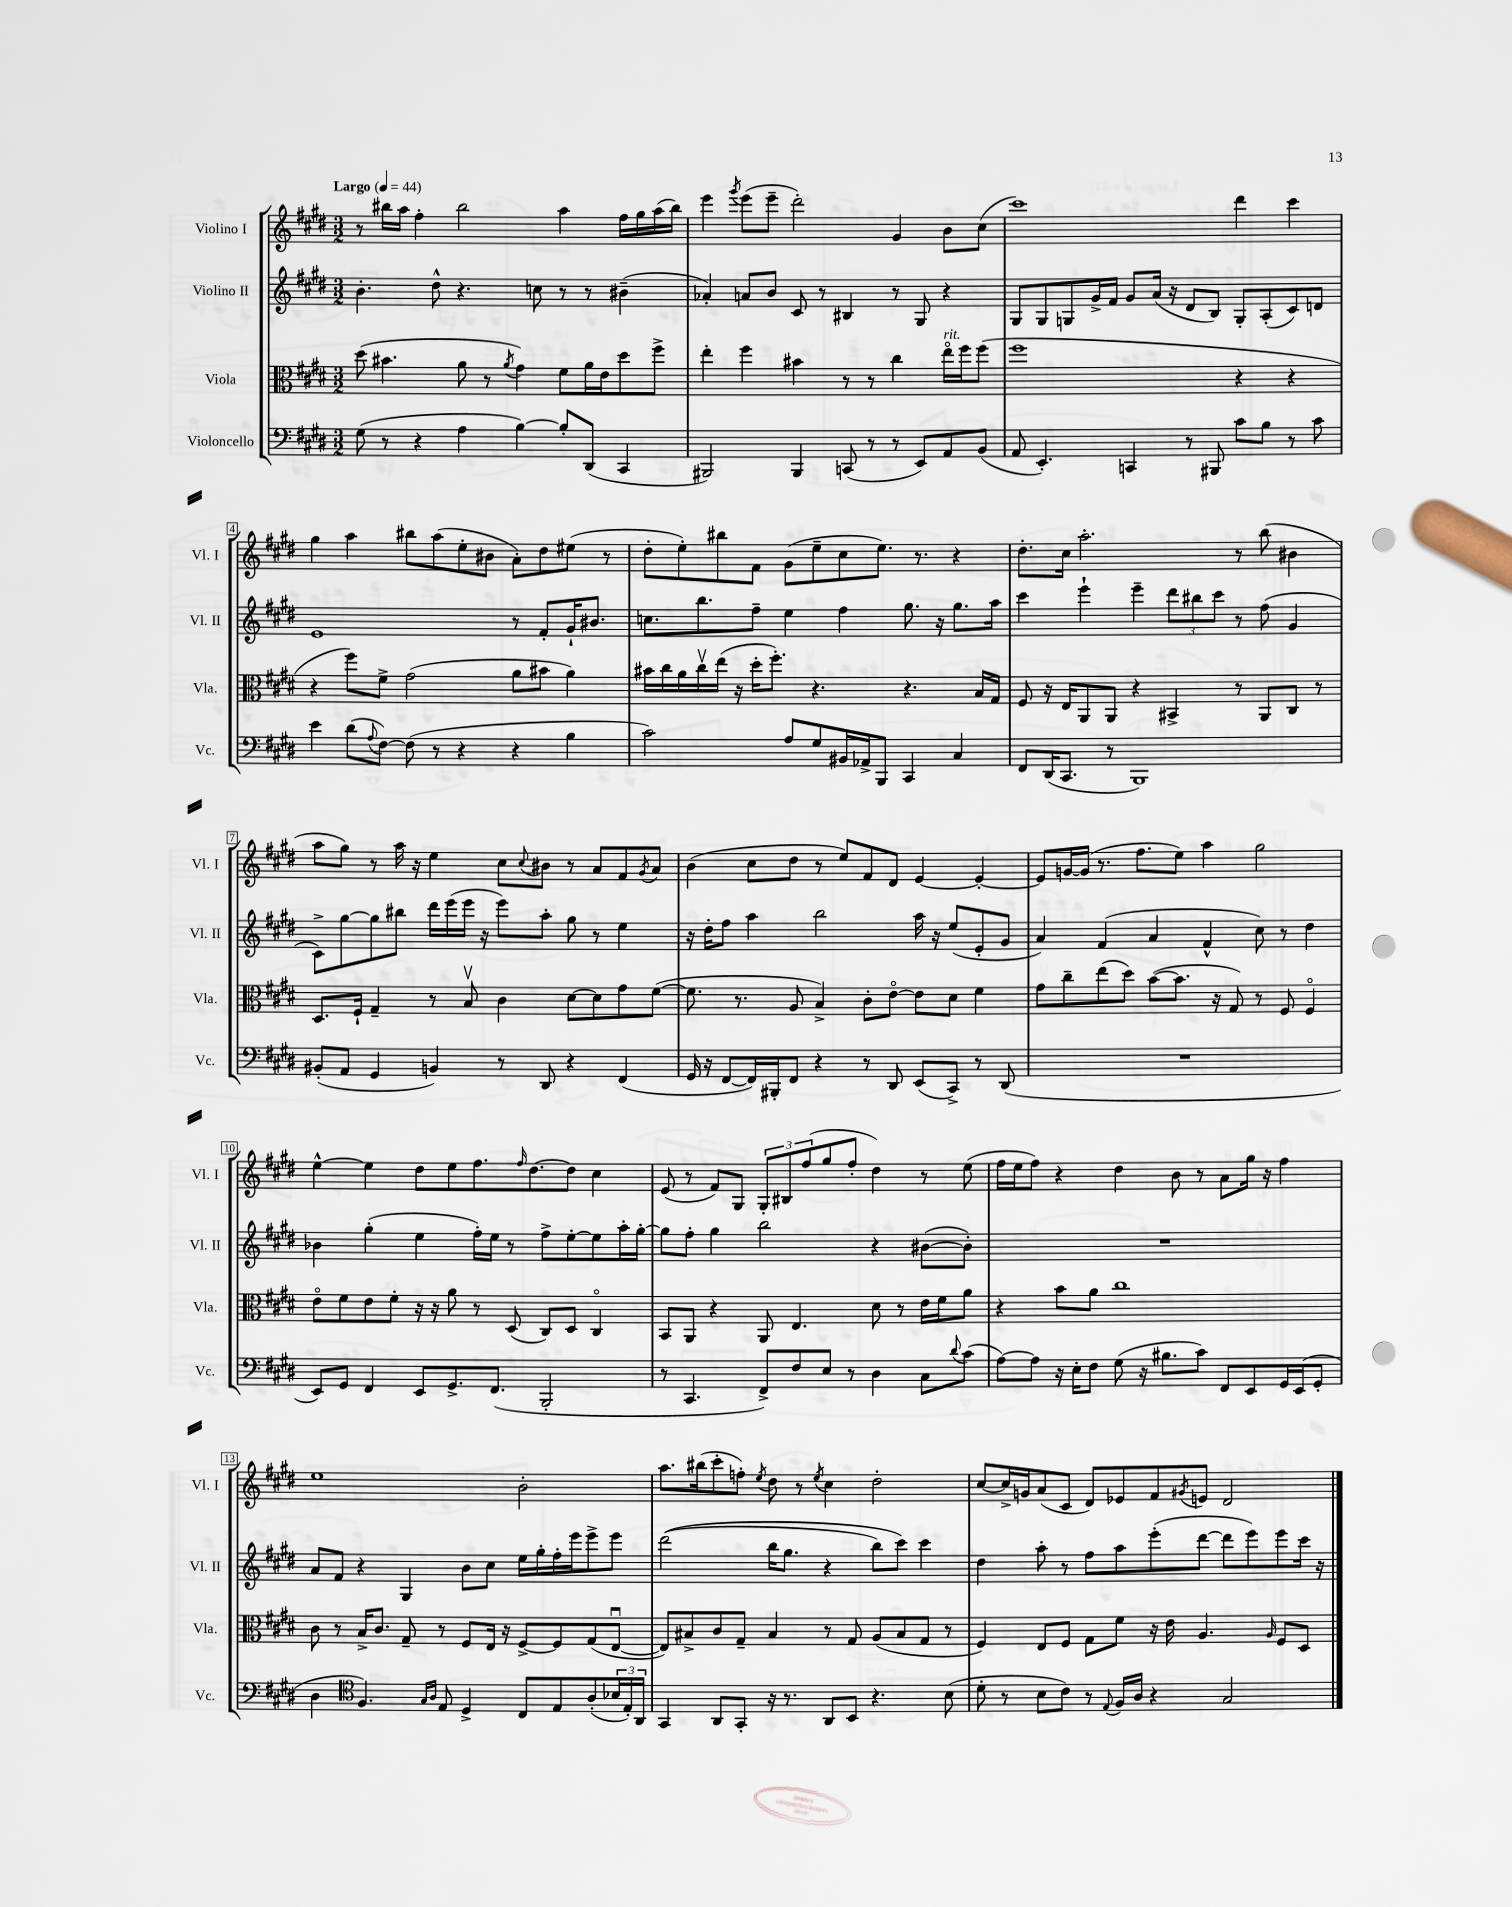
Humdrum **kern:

**kern	**kern	**kern	**kern
*part4	*part3	*part2	*part1
*staff4	*staff3	*staff2	*staff1
*I"Violoncello	*I"Viola	*I"Violino II	*I"Violino I
*I'Vc.	*I'Vla.	*I'Vl. II	*I'Vl. I
*clefF4	*clefC3	*clefG2	*clefG2
*k[f#c#g#d#]	*k[f#c#g#d#]	*k[f#c#g#d#]	*k[f#c#g#d#]
*M3/2	*M3/2	*M3/2	*M3/2
*MM44	*MM44	*MM44	*MM44
=1	=1	=1	=1
!	!	!	!LO:TX:a:B:t=Largo
(8G#\	(8dd#\	4.b'\	8r
8r	4.b#X\	.	16bb#X\LL
.	.	.	16aa\JJ
4r	.	.	4ff#'\
.	.	8dd#^^\	.
4A\	8a\	4.r	2bb#\
.	8r	.	.
.	8qa/	.	.
[4B\)	4g#\)	.	.
.	.	8ccn\	.
8B'/L]	8f#\L	8r	4aa\
(8DD#/J	16a\L	8r	.
.	16e\J	.	.
4CC#/	8dd#\	(4b#X~\	16ff#\LL
.	.	.	16gg#\
.	8ff#^\J	.	(16aa\
.	.	.	16bb#\JJ)
=2	=2	=2	=2
2BBB#X/)	4ee'\	4a-X'/)	4eee\
.	.	.	8qggg#/
.	4ff#\	8an/L	(8eee\L
.	.	8b/J	8eee~\J
4BBB#/	4b#X\	8c#/	2ddd#'\)
.	.	8r	.
(8CCn/	8r	4B#X/	.
8r	8r	.	.
8r	4cc#\	8r	4g#/
8EE/L)	.	8G#/	.
!	!LO:TX:a:i:t=rit.	!	!
8AA/	16ee\LL	4r	8b\L
.	16ff#\J	.	.
(8BB/J	(8ff#\J	.	(8cc#\J
=3	=3	=3	=3
8AA/	1ff#	8G#/L	1ccc#)
4.EE'/)	.	8G#/	.
.	.	8Gn/	.
.	.	16g#^/L	.
.	.	16f#/JJ	.
4CCn/	.	8g#/L	.
.	.	(16a/Jk	.
.	.	16r	.
8r	.	8d#/L	.
8BBB#X/	.	8B/J)	.
8c#\L	4r	8G'/L	4ddd#\
8B\J	.	(8A'/	.
8r	4r	8c#/)	4ccc#\
8c#\	.	8dn/J	.
!!LO:LB:g=z
=4	=4	=4	=4
4e\	4r	1e	4gg#\
(8d#\L	8ff#\L)	.	4aa\
8qqA/	.	.	.
[8F#\J)	8f#^\J	.	.
(8F#\]	(2g#\	.	8bb#X\L
8r	.	.	(8aa\
4r	.	.	8ee'\
.	.	.	8b#X\J
4r	8a\L	8r	8a'\L)
.	8b#X\J	8f#'/L	8dd#\
4B\	4a\)	16g#`/K	(8ee#X\J
.	.	8.b#X/J	.
.	.	.	8r
=5	=5	=5	=5
2c#\)	16b#X\LL	8.ccn\L	8dd#'\L
.	16cc#\	.	.
.	16a\	.	8ee'\)
.	16cc#v\	8.bb\	.
.	(16ee\JJ	.	8bb#X\
.	16r	.	.
.	16dd#'\KL	8ff#~\J	8f#\J
.	8.ff#'\J)	.	.
8A/L	.	4ee\	(8g#\L
8G#/	4.r	.	8ee~\
16BB#X/L	.	4ff#\	8cc#\
16AA-X^/J	.	.	.
8BBB/J	.	.	8.ee\J)
4CC#/	4.r	8.gg#\	.
.	.	.	8.r
.	.	16r	.
4C#/	.	8.gg#\L	4r
.	16B/LL	.	.
.	16G#/JJ	16aa\Jk	.
=6	=6	=6	=6
8FF#/L	8F#/	4ccc#\	8.dd#'\L
(16DD#/K	16r	.	.
8.CC#/J	16E/KL	.	16cc#\Jk
.	8AA/	4eee`\	2.aa'\
8r	8AA/J	.	.
1BBB)	4r	4eee~\	.
.	4BB#X^/	12ddd#\L	.
.	.	12bb#X\	.
.	.	12ccc#\J	.
.	8r	8r	8r
.	8AA/L	(8ff#\	(8bb\
.	8C#/J	4g#/	4b#X\
.	8r	.	.
!!LO:LB:g=z
=7	=7	=7	=7
(8BB#X'/L	8.D#/L	8c#^\L)	8aa\L
8AA/J	.	[8gg#\	8gg#\J)
.	16F#`/Jk	.	.
4GG#/	4G#~/	8gg#\]	8r
.	.	8bb#X\J	16aa\
.	.	.	16r
4BBn/)	8r	16ddd#\LL	4ee\
.	.	(16eee\	.
.	8Bv/	16eee\JJ	.
.	.	16r	.
8r	4c#\	8eee\L)	8cc#\L
.	.	.	8qqcc#/
8DD#/	.	8aa'\J	8b#X\J
4r	[8d#\L	8gg#\	8r
.	8d#\]	8r	8a/L
(4FF#/	8g#\	4ee\	8f#/
.	.	.	8qg#/
.	([8f#\J	.	8a/J
=8	=8	=8	=8
16GG#/	8.f#\]	16r	(4b\
16r	.	16dd#'\KL	.
[8FF#/L	.	8ff#\J	.
.	8.r	.	.
16FF#/L])	.	4aa\	8cc#\L
16BBB#X'/J	.	.	.
8FF#/J	8A/	.	8dd#\J
4r	4B^/)	2bb\	8r
.	.	.	8ee/L)
8r	8c#'\L	.	8f#/
8DD#/	[8e\J	.	8d#/J
(8EE/L	8e\L]	16aa\	[4e/
.	.	16r	.
8CC#^/J)	8d#\J	(8ee/L	.
8r	4f#\	8e'/	4e'/_
(8DD#/	.	8g#/J	.
=9	=9	=9	=9
1.r	8g#\L	4a/)	8e/L]
.	8cc#~\	.	[16gn/L
.	.	.	(16g/JJ]
.	(8ee\	(4f#/	8.r
.	8dd#\J)	.	.
.	.	.	8.ff#\L
.	([8b\L	4a/	.
.	8.b\J]	.	8ee\J)
.	.	4f#^^/	4aa\
.	16r	.	.
.	8G#/)	.	.
.	8r	8cc#\)	2gg#\
.	8F#/	8r	.
.	4F#/	4dd#\	.
!!LO:LB:g=z
=10	=10	=10	=10
8EE/L)	8e\L	4b-X\	[4ee^^\
8GG#/J	8f#\	.	.
4FF#/	8e\	(4gg#'\	4ee\]
.	8f#'\J	.	.
8EE/L	16r	4ee\	8dd#\L
.	16r	.	.
8.GG#^/	8a\	.	8ee\
.	8r	16ff#'\LL)	8.ff#\
(8.FF#/J	.	16ee\JJ	.
.	(8D#/	8r	.
.	.	.	16qqff#/
.	.	.	[8.dd#\
2BBB'/	8C#/L)	8ff#^\L	.
.	8D#/J	[8ee'\	8dd#\J]
.	4C#/	8ee\]	4cc#\
.	.	16aa'\L	.
.	.	[16gg#'\JJ	.
=11	=11	=11	=11
8r	8BB/L	8gg#\L]	(8e/
4.CC#/	8AA/J	8ff#'\J	8r
.	4r	4gg#\	8f#/L)
.	.	.	8G#/J
8FF#^/L)	8AA/	2bb\	12G#'/L
.	.	.	12B#X/
8F#/	4.E/	.	.
.	.	.	(12ff#/
8E/J	.	.	8gg#/
8r	.	.	8ff#'/J
4D#\	8d#\	4r	4dd#\)
.	8r	.	.
8C#\L	16e\LL	([8b#X\L	8r
.	16f#\J	.	.
8qqd#/	.	.	.
(8c#\J	8a\J	8b#'\J])	(8ee\
=12	=12	=12	=12
[8A\L)	4r	1.r	16ff#\LL
.	.	.	16ee\J
8A\J]	.	.	8ff#\J)
16r	8b\L	.	4r
16E'\KL	.	.	.
8F#\J	8a\J	.	.
(8G#\	1cc#	.	4dd#\
16r	.	.	.
8.B#X\L	.	.	.
.	.	.	8b\
8c#\J)	.	.	8r
8FF#/L	.	.	8a\L
8EE/	.	.	16gg#\Jk
.	.	.	16r
16GG#/L	.	.	4ff#\
(16EE/J	.	.	.
8GG#'/J	.	.	.
!!LO:LB:g=z
=13	=13	=13	=13
4D#\	8c#\	8a/L	1ee
.	8r	8f#/J	.
*clefC4	*	*	*
4.F#/)	16B^/KL	4r	.
.	8.c#/J	.	.
.	8G#~/	4G#/	.
16qqG#/LL	.	.	.
16qqA/JJ	.	.	.
8E/	8r	.	.
4D#^/	8F#/L	8b\L	.
.	16E/Jk	8cc#\J	.
.	16r	.	.
8C#/L	[8F#^/L	16ee\LL	2b'\
.	.	16gg#'\	.
8E/	8F#/]	16ff#'\	.
.	.	16eee\J	.
(8A'/	(8G#/	8eee^\	.
24B-X/L	[8Eu/J	8eee\J	.
24E'/)	.	.	.
24AA/JJ	.	.	.
=14	=14	=14	=14
4GG#/	8E/L])	((2ddd#\	8.aa\L
.	8B#X^/	.	.
.	.	.	(16bb#X\k
8AA/L	8c#/	.	8ccc#'\
8GG#'/J	8G#~/J	.	8ffn'\J)
.	.	.	8qee/
16r	4B#/	16bb\KL	8dd#\
8.r	.	8.gg#\J	.
.	.	.	8r
.	.	.	8qee/
8AA/L	8r	4r	4cc#\
8BB/J	8G#/	.	.
4.r	(8A/L	8bb\L)	2dd#'\
.	8B#/	8ccc#\J)	.
.	8G#/J	4ccc#\	.
(8B\	8r	.	.
=15	=15	=15	=15
8d#'\	4F#/)	4dd#\	[8cc#/L
8r	.	.	16cc#^/L]
.	.	.	16gn/J
8B\L	8E/L	8aa'\	(8a/
8c#\J)	8F#/J	8r	8c#/J
8r	8G#\L	8ff#\L	8d#/L)
8qqE/	.	.	.
16F#/LL	8f#\J	8aa\	8e-X/
16A/JJ	.	.	.
4r	16r	(8eee'\	8f#/
.	16e\	.	.
.	.	.	8qg#X/
.	4.A/	[8ddd#\J	8en/J
2G#/	.	8ddd#\L]	2d#/
.	.	8eee\)	.
.	16qqA/	.	.
.	8F#/L	8eee\	.
.	8D#/J	16ccc#\Jk	.
.	.	16r	.
==	==	==	==
*-	*-	*-	*-
